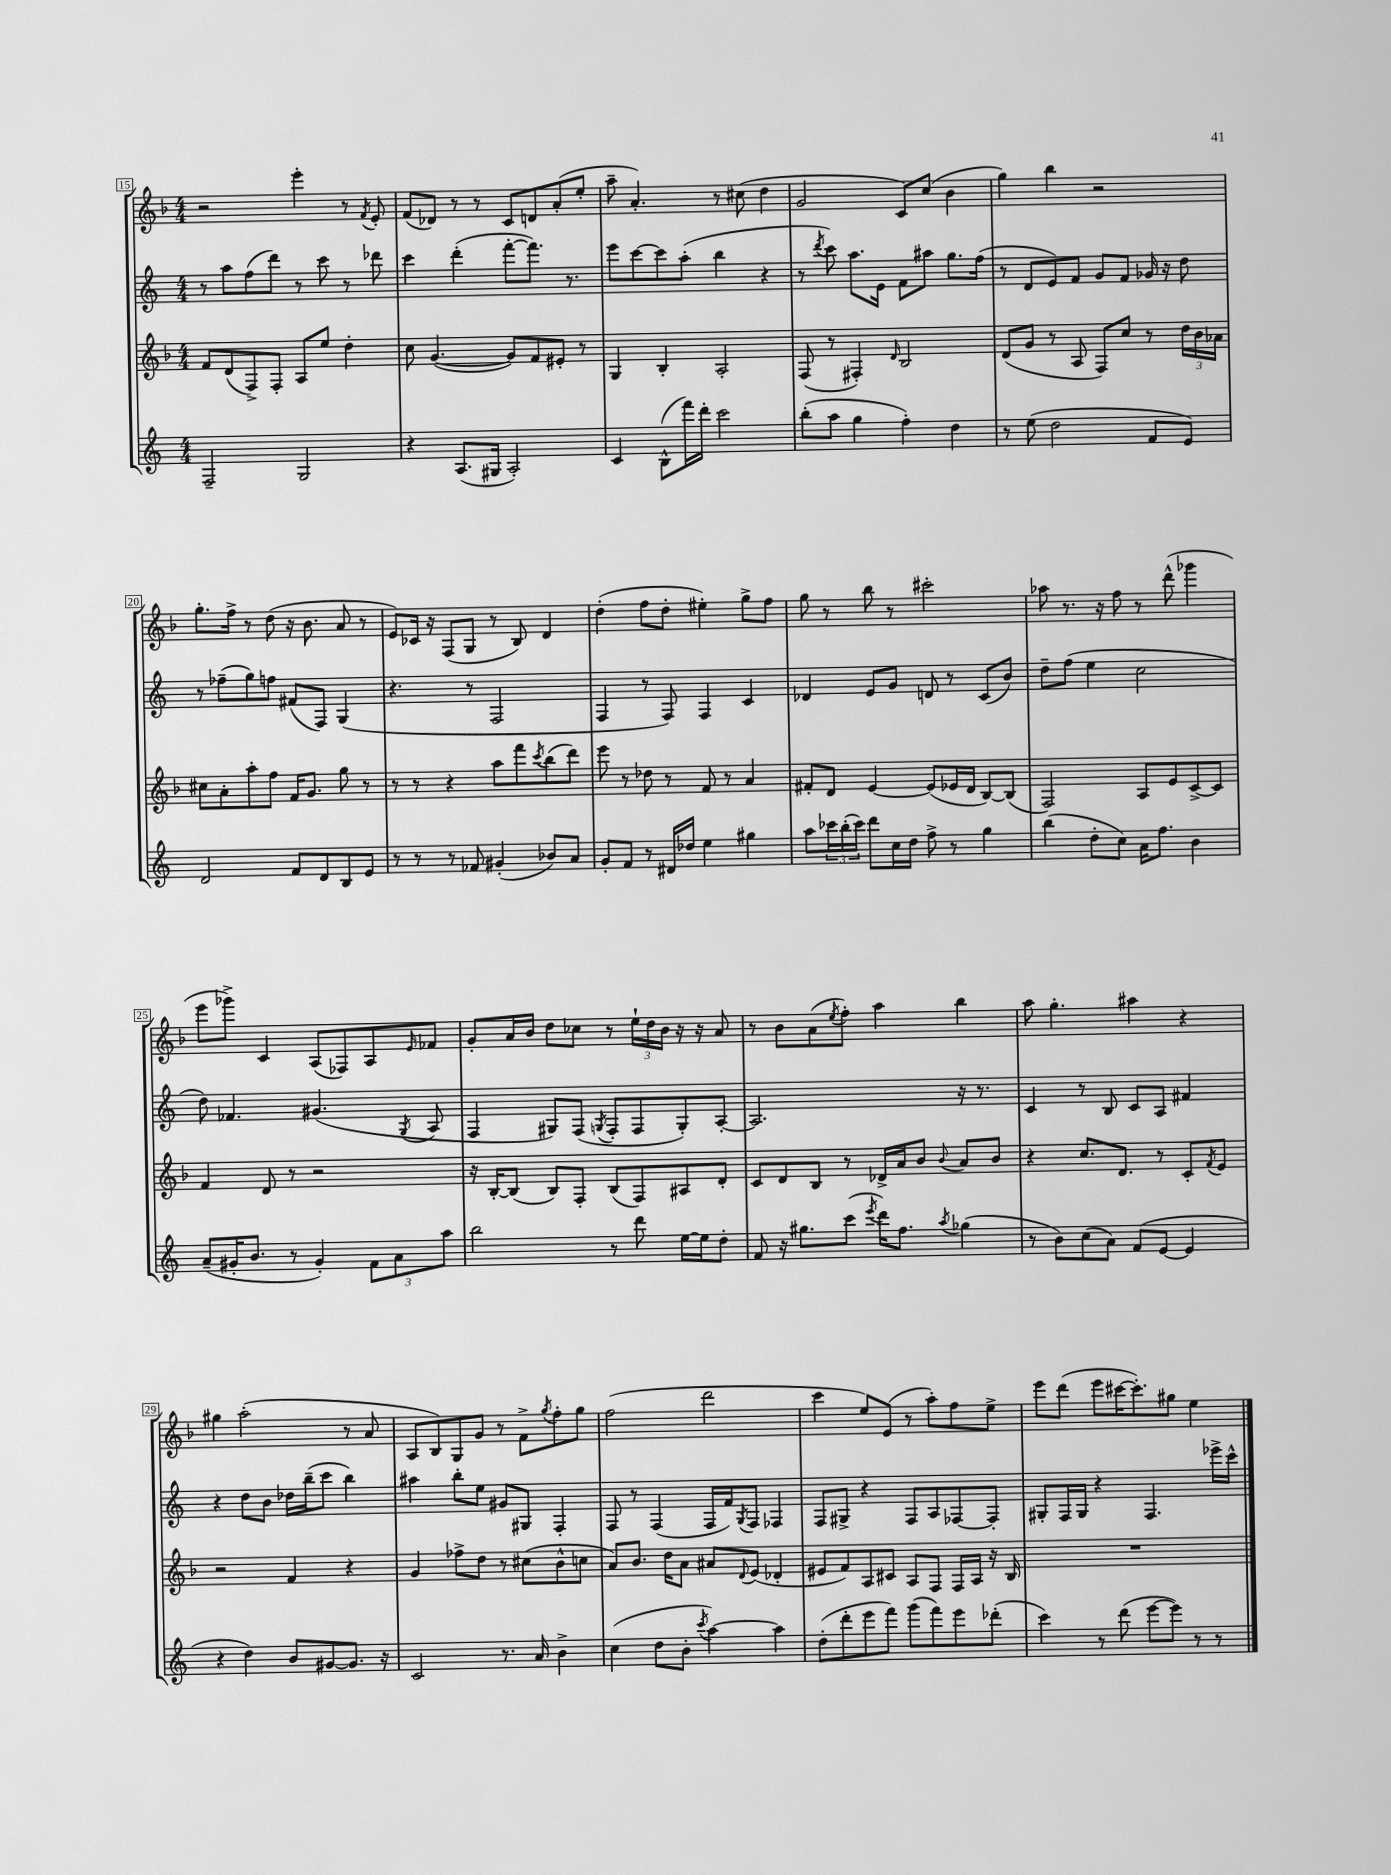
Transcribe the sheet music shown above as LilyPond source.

<<
\new StaffGroup <<
\new Staff = "s0" {
    \clef treble \key f \major \numericTimeSignature \time 4/4
    r2 e'''4-. r8 \acciaccatura { f'8 } e'8-. |
    f'8( des'8) r8 r8 c'8 d'8 a'8-.( e''8-. |
    a''8-- a'4.-.) r8 cis''8( d''4 |
    g'2 c'8) c''8( bes'4 |
    g''4) bes''4 r2 |
    g''8.-. f''16-> r8 d''8( r16 bes'8. a'8 r8 |
    e'8) ces'16 r16 f8( g8 r8 bes8) d'4 |
    d''4-.( f''8 d''8-. eis''4-.) g''8-> f''8 |
    g''8 r8 bes''8 r8 cis'''2-. |
    aes''8 r8. r16 f''8 r8 d'''8-^( ges'''4 |
    e'''8 ges'''8->) c'4 a8( fes8) a8 \grace { e'16 } fes'8 |
    g'8-. a'16 bes'16 d''8 ces''8 r8 \tuplet 3/2 { e''16-! d''16 bes'16 } r16 r16 a'8 |
    r8 bes'8 a'8( \acciaccatura { e''8 } f''8-.) a''4 bes''4 |
    a''8 g''4.-. ais''4 r4 |
    gis''4 a''2-.( r8 a'8 |
    a8 bes8) g8 g'8 r8 f'8-> \acciaccatura { g''8 } f''8-. g''8 |
    f''2( d'''2 |
    c'''4 e''8) e'8( r8 a''8-.) f''8 e''8-> |
    e'''8 d'''8( e'''8 cis'''16~ cis'''8.-.) gis''8 e''4 \bar "|." |
}
\new Staff = "s1" {
    \clef treble \key c \major \numericTimeSignature \time 4/4
    r8 a''8 f''8( d'''8) r8 c'''8 r8 des'''8 |
    c'''4 d'''4-.( f'''8~-. f'''8.) r8. |
    e'''8 c'''8~ c'''8 a''8-.( b''4 r4 |
    r8 \acciaccatura { d'''8 } c'''8) a''8. e'16 f'8 ais''8 g''8. f''16( |
    r8 d'8 e'8) f'8 g'8 f'8 ges'16 r16 d''8 |
    r8 fes''8--( g''8) f''8 fis'8( f8) g4( |
    r4. r8 f2 |
    f4 r8 f8) f4 c'4 |
    des'4 e'8 g'8 d'8 r8 c'8( b'8) |
    d''8-- f''8( e''4 c''2 |
    d''8) fes'4. gis'4.( \acciaccatura { g8 } a8 |
    f4 gis8) f8( \acciaccatura { g8 } f8-. f8 g8-.) a8~-. |
    a2. r16 r8. |
    c'4 r8 b8 c'8 a8 fis'4 |
    r4 d''8 b'8 des''16 b''16--( c'''8 b''4) |
    ais''4 b''8-. e''8 gis'8 gis8 f4-. |
    f8 r8 f4( f16 f'16) \acciaccatura { g8 } f8 fes4 |
    f8 gis8-> r4 f8 a8 fes8~ fes8-. |
    gis8-. f16 gis16 r4 f4. ees'''16-> c'''16-^ \bar "|." |
}
\new Staff = "s2" {
    \clef treble \key f \major \numericTimeSignature \time 4/4
    f'8 d'8( f8->) f8-. a8 e''8 d''4-. |
    c''8 g'4.~( g'8) f'8 eis'8-. r8 |
    g4 bes4-. a2-. |
    f8( r8 fis4-.) \grace { d'16 } bes2 |
    d'8( g'8 r8 a8 f8) c''8 r8 \tuplet 3/2 { d''16 bes'16 aes'16 } |
    cis''8 a'8-. a''8-. f''8 f'16 g'8. g''8 r8 |
    r8 r8 r4 a''8 f'''8 \acciaccatura { c'''8 } bes''8( d'''8) |
    e'''8 r8 des''8 r8 f'8 r8 a'4 |
    fis'8-. d'8 e'4~ e'8( ees'16 d'16 bes8~) bes8( |
    f2) a8 e'8 c'8~-> c'8 |
    f'4 d'8 r8 r2 |
    r16 bes16~-. bes8( bes8) f8-. bes8( f8) ais8 d'8-. |
    c'8 d'8 bes8 r8 des'16-> a'16 bes'8 \appoggiatura { bes'8 } a'8 bes'8 |
    r4 c''8. d'8. r8 c'8-. \acciaccatura { f'8 } e'8 |
    r2 f'4 r4 |
    g'4 fes''8-> d''8 r8 cis''8( bes'8-^ c''8 |
    a'8) bes'8. d''16 a'8 ais'8 \appoggiatura { d'8 } e'8( des'4-. |
    eis'8 f'8) a8 cis'8 a8 f8 f16 a16 r16 bes16 |
    R1 \bar "|." |
}
\new Staff = "s3" {
    \clef treble \key c \major \numericTimeSignature \time 4/4
    f2-- g2 |
    r4 a8.( gis16 a2-.) |
    c'4 b8-^( f'''16) d'''16-. c'''2 |
    b''8-.( a''8 g''4 f''4-.) d''4 |
    r8 e''8( d''2 f'8 e'8) |
    d'2 f'8 d'8 b8 e'8 |
    r8 r8 r8 fes'8 gis'4-.( bes'8) a'8 |
    g'8-. f'8 r8 dis'16 des''16 e''4 gis''4 |
    a''8 \tuplet 3/2 { ces'''16 b''16-.( ces'''16) } d'''8 c''16 d''16 f''8-> r8 g''4 |
    b''4( d''8-. c''8) a'16 f''8. b'4 |
    a'8--( gis'16-. b'8. r8 gis'4-.) \tuplet 3/2 { f'8 a'8 a''8 } |
    b''2 r8 d'''8 e''16~ e''16 d''8-. |
    f'8 r16 gis''8. c'''8( \acciaccatura { e'''8 } d'''16) f''8. \acciaccatura { a''8 } ges''4( |
    r8 b'8) c''8( a'8) f'8( e'8~ e'4 |
    r4 d''4) b'8 gis'8~ gis'8. r16 |
    c'2 r8. a'16 b'4-> |
    c''4( d''8 b'8-. \acciaccatura { c'''8 } a''4~) a''4 |
    d''8-.( d'''8-. e'''8 f'''8) g'''8( f'''8) e'''8 des'''8-.( |
    c'''4) r8 d'''8( e'''8~ e'''8) r8 r8 \bar "|." |
}
>>
>>
\layout { \context { \Score currentBarNumber = #15 \override BarNumber.stencil = #(make-stencil-boxer 0.1 0.3 ly:text-interface::print) } }
